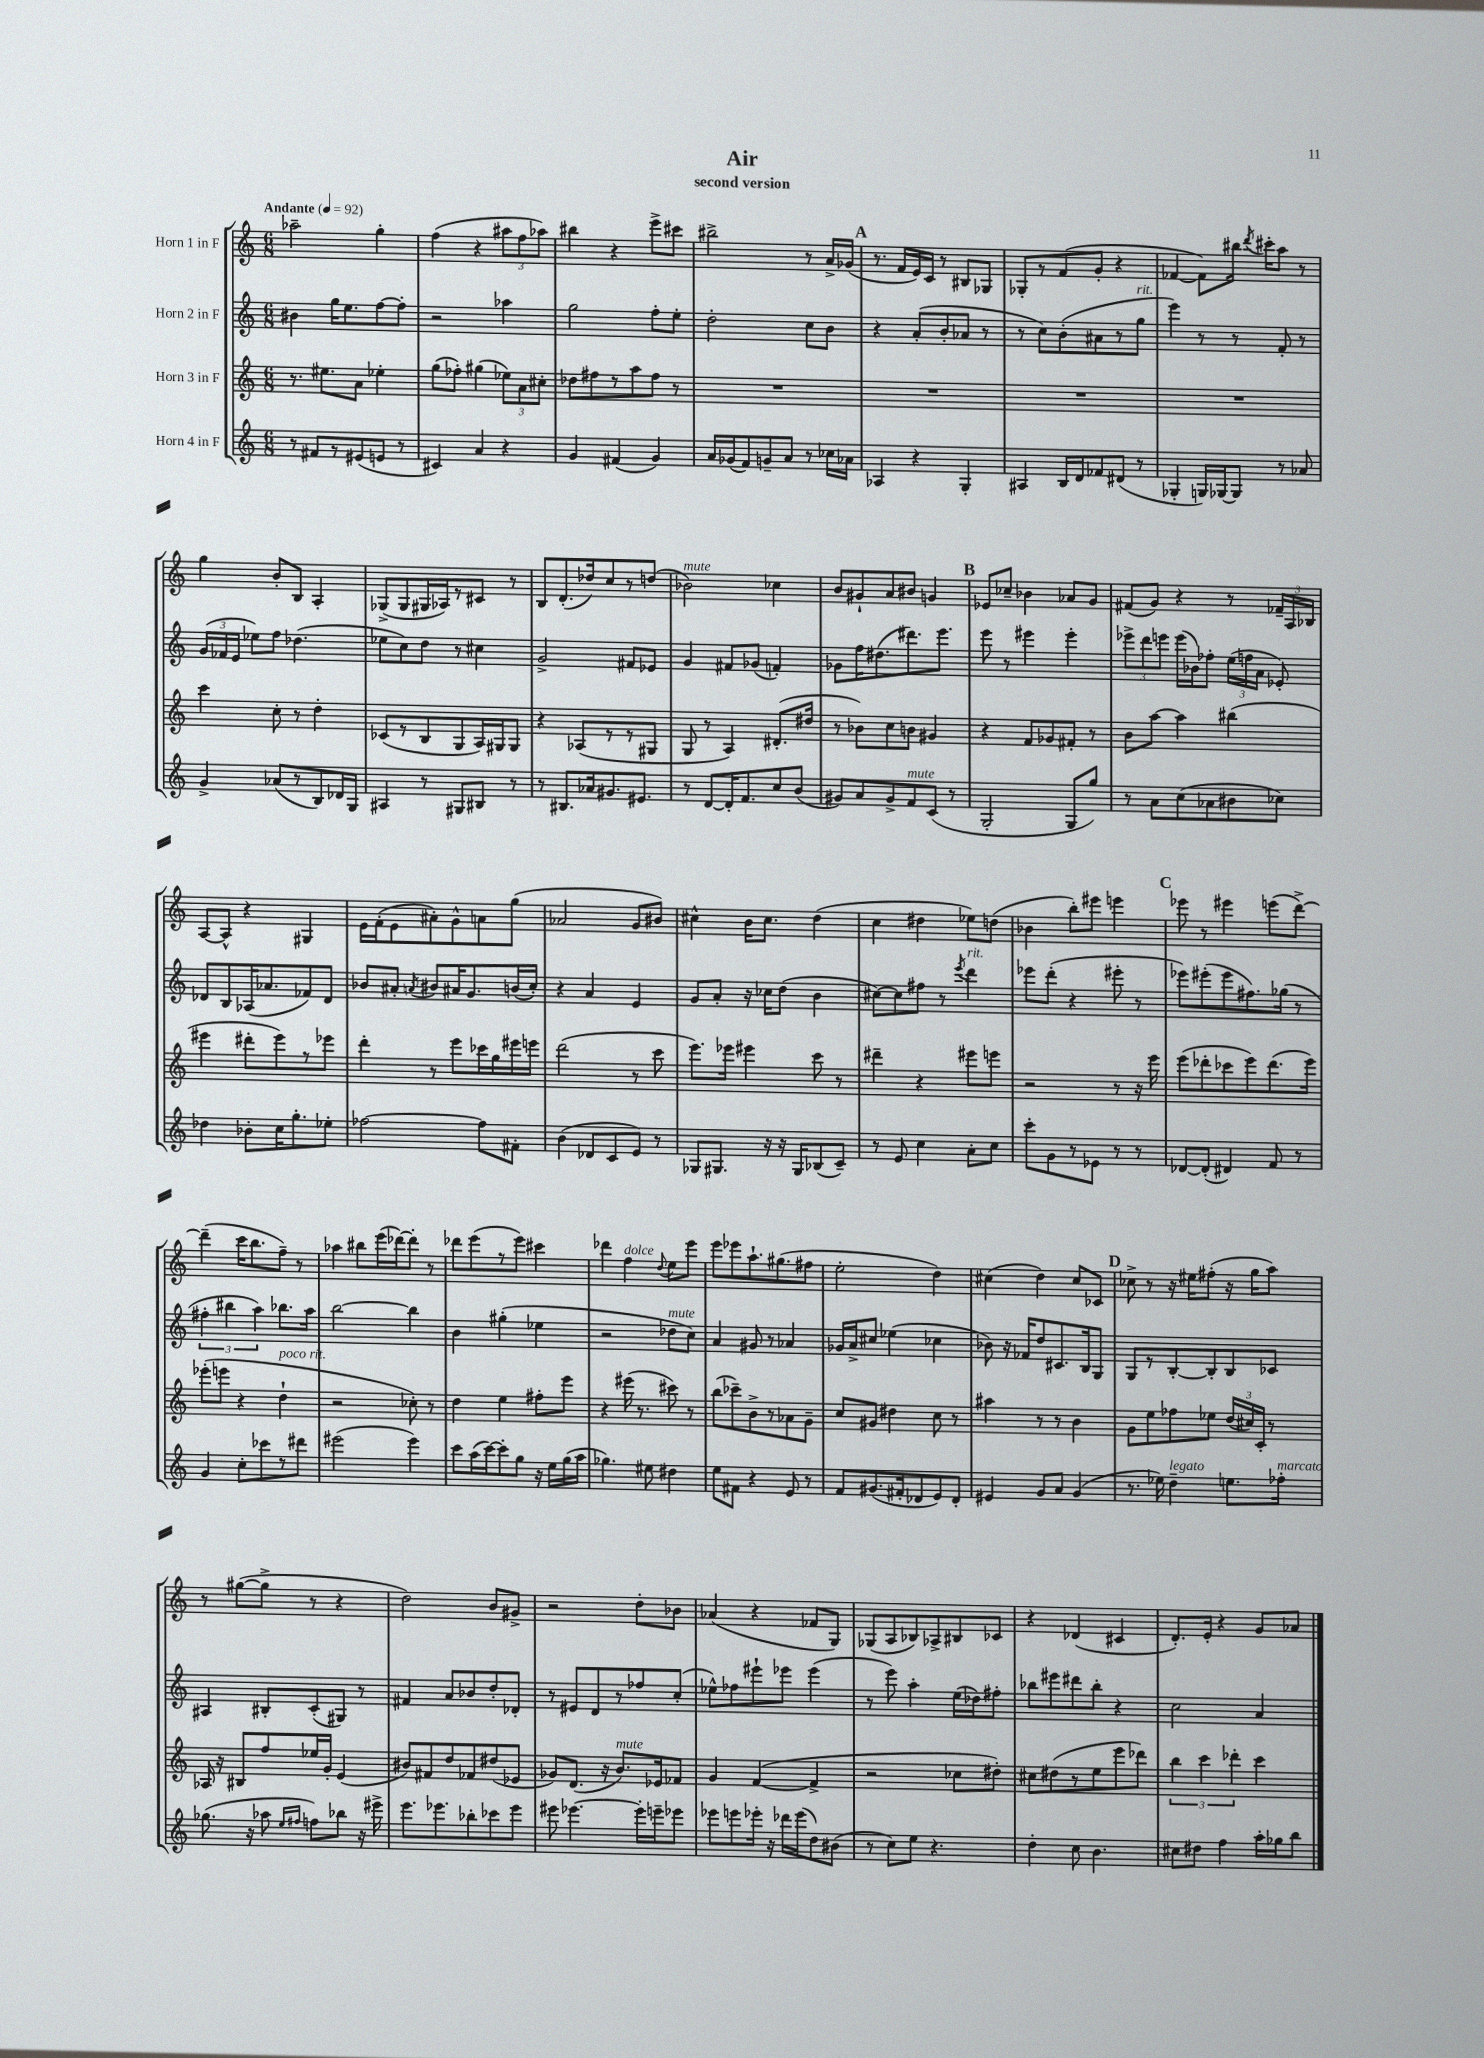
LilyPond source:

\header { title = "Air" subtitle = "second version" }
<<
\new StaffGroup <<
\new Staff = "s0" \with { instrumentName = "Horn 1 in F" } {
    \clef treble \key c \major \numericTimeSignature \time 6/8 \tempo "Andante" 4 = 92
    \autoBeamOff aes''2-- g''4-. |
    f''4( r4 \tuplet 3/2 { ais''8[ f''8 aes''8]) } |
    bis''4 r4 e'''8[-> cis'''8] |
    bis''2-> r8 a'16[-> ges'16]( |
    \mark \markup { \bold "A" } r8. f'16[ e'16) c'16] r8 bis8[ ges8] |
    ges8[-. r8 f'8( g'8]-. r4 |
    fes'4~ fes'8[) bis''16] \acciaccatura { d'''8 } cis'''16[-. a''8] r8 |
    g''4 b'8[-. b8] a4-. |
    ges8[->( ges8 gis16 aes16) r8 cis'8] r8 |
    b8[ d'8.-.( des''16) c''8 r8 d''8]( |
    bes'2^\markup { \italic "mute" }) ces''4 |
    b'8[ gis'8-! a'8 bis'8] g'4 |
    \mark \markup { \bold "B" } ees'8[ ces''8]-- bes'4 aes'8[ g'8] |
    fis'8[( g'8]) r4 r8 \tuplet 3/2 { fes'16[-- a16 bes16] } |
    a8[~ a8]-^ r4 gis4 |
    e'16[ f'16-.( e'8 ais'8-.) g'8-^ a'8 g''8]( |
    aes'2 g'8[ bis'8]) |
    cis''4-^ b'16[ cis''8.] d''4( |
    c''4 dis''4 ees''8[) d''8]( |
    bes'4 b''8[-.) eis'''8] e'''4 |
    \mark \markup { \bold "C" } ees'''8 r8 eis'''4 e'''8[( d'''8]~->) |
    d'''4--( c'''16[ b''8. f''8]--) r8 |
    aes''4 bis''8[ e'''16( des'''16~) des'''8]-. r8 |
    des'''8[ e'''8( r8 e'''8]) cis'''4 |
    des'''4 f''4^\markup { \italic "dolce" } \appoggiatura { d''8 } e''8[ e'''8] |
    e'''8[ ees'''8 a''8.-! gis''8.( fis''8] |
    e''2-. d''4) |
    cis''4( d''4) cis''8[ ces'8] |
    \mark \markup { \bold "D" } ces''8-> r8 r16 eis''16[ fis''8]-.( r16 g''16[ a''8]) |
    r8 gis''8[~( gis''8]-> r8 r4 |
    d''2) b'8[ gis'8]-> |
    r2 d''8[-. bes'8] |
    aes'4( r4 fes'8[ g8]) |
    ges8[( a8 bes8) aes8-> bis8 ces'8] |
    r4 des'4( cis'4 |
    d'8.[-.) e'16]-. r4 g'8[ aes'8] \bar "|." |
}
\new Staff = "s1" \with { instrumentName = "Horn 2 in F" } {
    \clef treble \key c \major \numericTimeSignature \time 6/8
    \autoBeamOff bis'4 g''16[ e''8. f''8~ f''8]-. |
    r2 aes''4 |
    g''2 f''8[-. e''8]-. |
    d''2-. c''8[ b'8] |
    \mark \markup { \bold "A" } r4 a'8[-.( b'8-. aes'8] r8 |
    r8 c''8[) b'8-.( ais'8 r8 g''8]^\markup { \italic "rit." } |
    e'''4) r8 r8 f'8-. r8 |
    \tuplet 3/2 { g'16[( fes'16 e'16] } ees''8[) f''8] des''4.( |
    ees''8[ c''8) d''8] r8 cis''4 |
    g'2-> fis'8[ ees'8] |
    g'4 fis'8[ ges'8]( f'4-.) |
    ges'8[ f''16 dis''8.( dis'''8.) e'''8.] |
    \mark \markup { \bold "B" } e'''8 r8 eis'''4 eis'''4-. |
    \tuplet 3/2 { ees'''8[-> d'''8 e'''8] } e'''16[( bes'16) fes''8]-. \tuplet 3/2 { e''16[( f''16 a'16] } ees'8-.) |
    des'8[ b8 aes16( aes'8. fes'8) des'8] |
    bes'8[ ais'8]-. \acciaccatura { a'8 } bis'8[ ais'16 g'8. b'16( c''16]-.) |
    r4 a'4 e'4 |
    g'8[ a'8]-. r16 ces''16[ d''8]( b'4 |
    cis''8[~) cis''8 fis''8] r8 \acciaccatura { e'''8 } d'''4^\markup { \italic "rit." } |
    ees'''8[ d'''8]-.( r4 eis'''8-. r8 |
    \mark \markup { \bold "C" } ees'''8[) eis'''8-.( eis'''8 fis''8.) ges''16]( r8 |
    \tuplet 3/2 { fis''4-. bis''4 a''4) } bes''8.[ a''16] |
    b''2~ b''4 |
    b'4 gis''4-.( ees''4 |
    r2 des''8[^\markup { \italic "mute" } c''8]) |
    a'4 gis'8 r8 aes'4 |
    ges'16[ a'16-> cis''8] ees''4( ces''4 |
    bes'8) r16 fes'16[ d''8 cis'8. b16 g8] |
    \mark \markup { \bold "D" } g8[ r8 b8~-. b8-. b8 ces'8] |
    ais4 bis8[-. c'8-.( gis8]) r8 |
    fis'4 a'8[ bes'8 d''8-. des'8]-. |
    r8 eis'8[ d'8 r8 fes''8 c''8]-.( |
    ees''8[-^) fes''8 eis'''8-! ees'''8] ees'''4( |
    r8 e'''8) a''4-. e''16[( des''16) fis''8]-. |
    bes''8[ eis'''8 dis'''8 bes''8]-. r4 |
    c''2 a'4 \bar "|." |
}
\new Staff = "s2" \with { instrumentName = "Horn 3 in F" } {
    \clef treble \key c \major \numericTimeSignature \time 6/8
    \autoBeamOff r8. eis''8.[ a'8] ees''4-. |
    g''8[( fes''8]-.) gis''4( \tuplet 3/2 { ees''8[) a'8 cis''8]-. } |
    des''8[ fis''8 r8 a''8 fis''8] r8 |
    R2. |
    \mark \markup { \bold "A" } R2. |
    R2. |
    R2. |
    c'''4 c''8-. r8 d''4-. |
    ces'8[( r8 b8 g8 a16) gis16 gis8] |
    r4 aes8[( r8 r8 gis8] |
    g8 r8 a4) dis'8.[-.( dis''16] |
    r8 bes'8[) c''8 b'8] gis'4 |
    \mark \markup { \bold "B" } r4 f'8[ ges'8 fis'8]-. r8 |
    b'8[ a''8]~ a''4 bis''4( |
    eis'''4 dis'''8[-. eis'''8) r8 ees'''8] |
    d'''4-. r8 e'''8[ ces'''16 g''16 eis'''16 e'''16] |
    d'''2( r8 c'''8 |
    e'''8.[) ees'''16] eis'''4 c'''8 r8 |
    dis'''4-- r4 eis'''8[ e'''8] |
    r2 r8 r16 e'''16 |
    \mark \markup { \bold "C" } e'''8[( des'''8-. ces'''8 e'''8) des'''8.( e'''16]) |
    ees'''8[-.( e'''8] r4 d''4-!^\markup { \italic "poco rit." } |
    r2 ces''8-.) r8 |
    d''4 e''4 fis''8[-. e'''8] |
    r4 eis'''16( r8. cis'''8) r8 |
    b''8[( ces'''8--) b'8-> r8 aes'8 g'8]-- |
    c''8[ gis'8] dis''4 c''8 r8 |
    ais''4 r8 r8 b'4 |
    \mark \markup { \bold "D" } g'8[ e''8 fes''8 ees''8] \tuplet 3/2 { d''16[( cis''16) c'16]-. } r8 |
    aes16 r16 bis8[ f''8 ees''16 g'16]-. e'4( |
    bis'8[) fis'8 d''8 fes'8 dis''8( ees'8] |
    ges'8[) d'8.]( r16 b'8.[^\markup { \italic "mute" }) ees'16 fes'8] |
    g'4 f'4~( f'4-> |
    r2 ces''8[ dis''8]-.) |
    cis''8[ dis''8( r8 e''8 e'''8 des'''8]) |
    \tuplet 3/2 { b''4 c'''4 des'''4-. } c'''4 \bar "|." |
}
\new Staff = "s3" \with { instrumentName = "Horn 4 in F" } {
    \clef treble \key c \major \numericTimeSignature \time 6/8
    \autoBeamOff r8 fis'8[ r8 eis'8( e'8] r8 |
    cis'4) a'4 r4 |
    g'4 fis'4( g'4) |
    a'16[ ges'16( f'8) g'8-- a'8] r8 ces''16[ aes'16] |
    \mark \markup { \bold "A" } aes4 r4 g4-. |
    ais4 b16[ d'16 fes'8 dis'8]( r8 |
    ges4-. g16[) ges16~ ges8] r8 aes'8 |
    g'4-> aes'8[( r8 b8) des'16 g16] |
    ais4 r8 gis8[ bis8] r8 |
    r8 bis8.[ aes'16 gis'8. eis'8.] |
    r8 d'8[~ d'16-. f'8. c''8 b'8]( |
    gis'8[) a'8 gis'8-> f'8^\markup { \italic "mute" } c'8]( r8 |
    \mark \markup { \bold "B" } g2-. g8[ g''8]) |
    r8 a'8[ c''8( aes'8 bis'8 ces''8]) |
    des''4 bes'8[-. c''16 g''8.-. ees''8]-. |
    fes''2~ fes''8[ fis'8]-. |
    b'4( des'8[ c'8 e'8]) r8 |
    ges8[ gis8.] r16 r16 gis16[ bes8( c'8]--) |
    r8 e'8 c''4 a'8[-. c''8] |
    c'''8[-. g'8 r8 ees'8] r8 r8 |
    \mark \markup { \bold "C" } des'8[~ des'8]-.( dis'4) f'8 r8 |
    g'4 c''8[-. ces'''8 r8 dis'''8] |
    eis'''2( eis'''4) |
    c'''8[ a''16( c'''16~) c'''8-. g''8] r16 e''16[ g''16( a''16] |
    ges''4.) eis''8 dis''4 |
    e''8[ fis'8] r4 e'8 r8 |
    f'8[ gis'8.( fis'16-. des'8 e'8) des'8]-. |
    eis'4 g'8[ a'8] g'4( |
    \mark \markup { \bold "D" } r8. ees''16) d''4--^\markup { \italic "legato" } e''8.[ fes''16]-.^\markup { \italic "marcato" } |
    ges''8.( r16 aes''8 \grace { e''16[ fis''16] } f''8[) bes''8] r16 eis'''16-> |
    e'''8.[ ees'''8. bes''8-. ces'''8 ees'''8] |
    eis'''8 ees'''4.~ ees'''16[-. e'''16-- ees'''8] |
    ees'''8[ e'''8 ees'''16]-. r16 des'''16[ ees'''16( d''8) bis'8]( |
    r8 c''8[) e''8] r4. |
    d''4-. c''8 b'4. |
    cis''8[ dis''8] f''4 a''16[-. ges''16 b''8] \bar "|." |
}
>>
>>
\layout { \context { \Score \remove "Bar_number_engraver" } }
